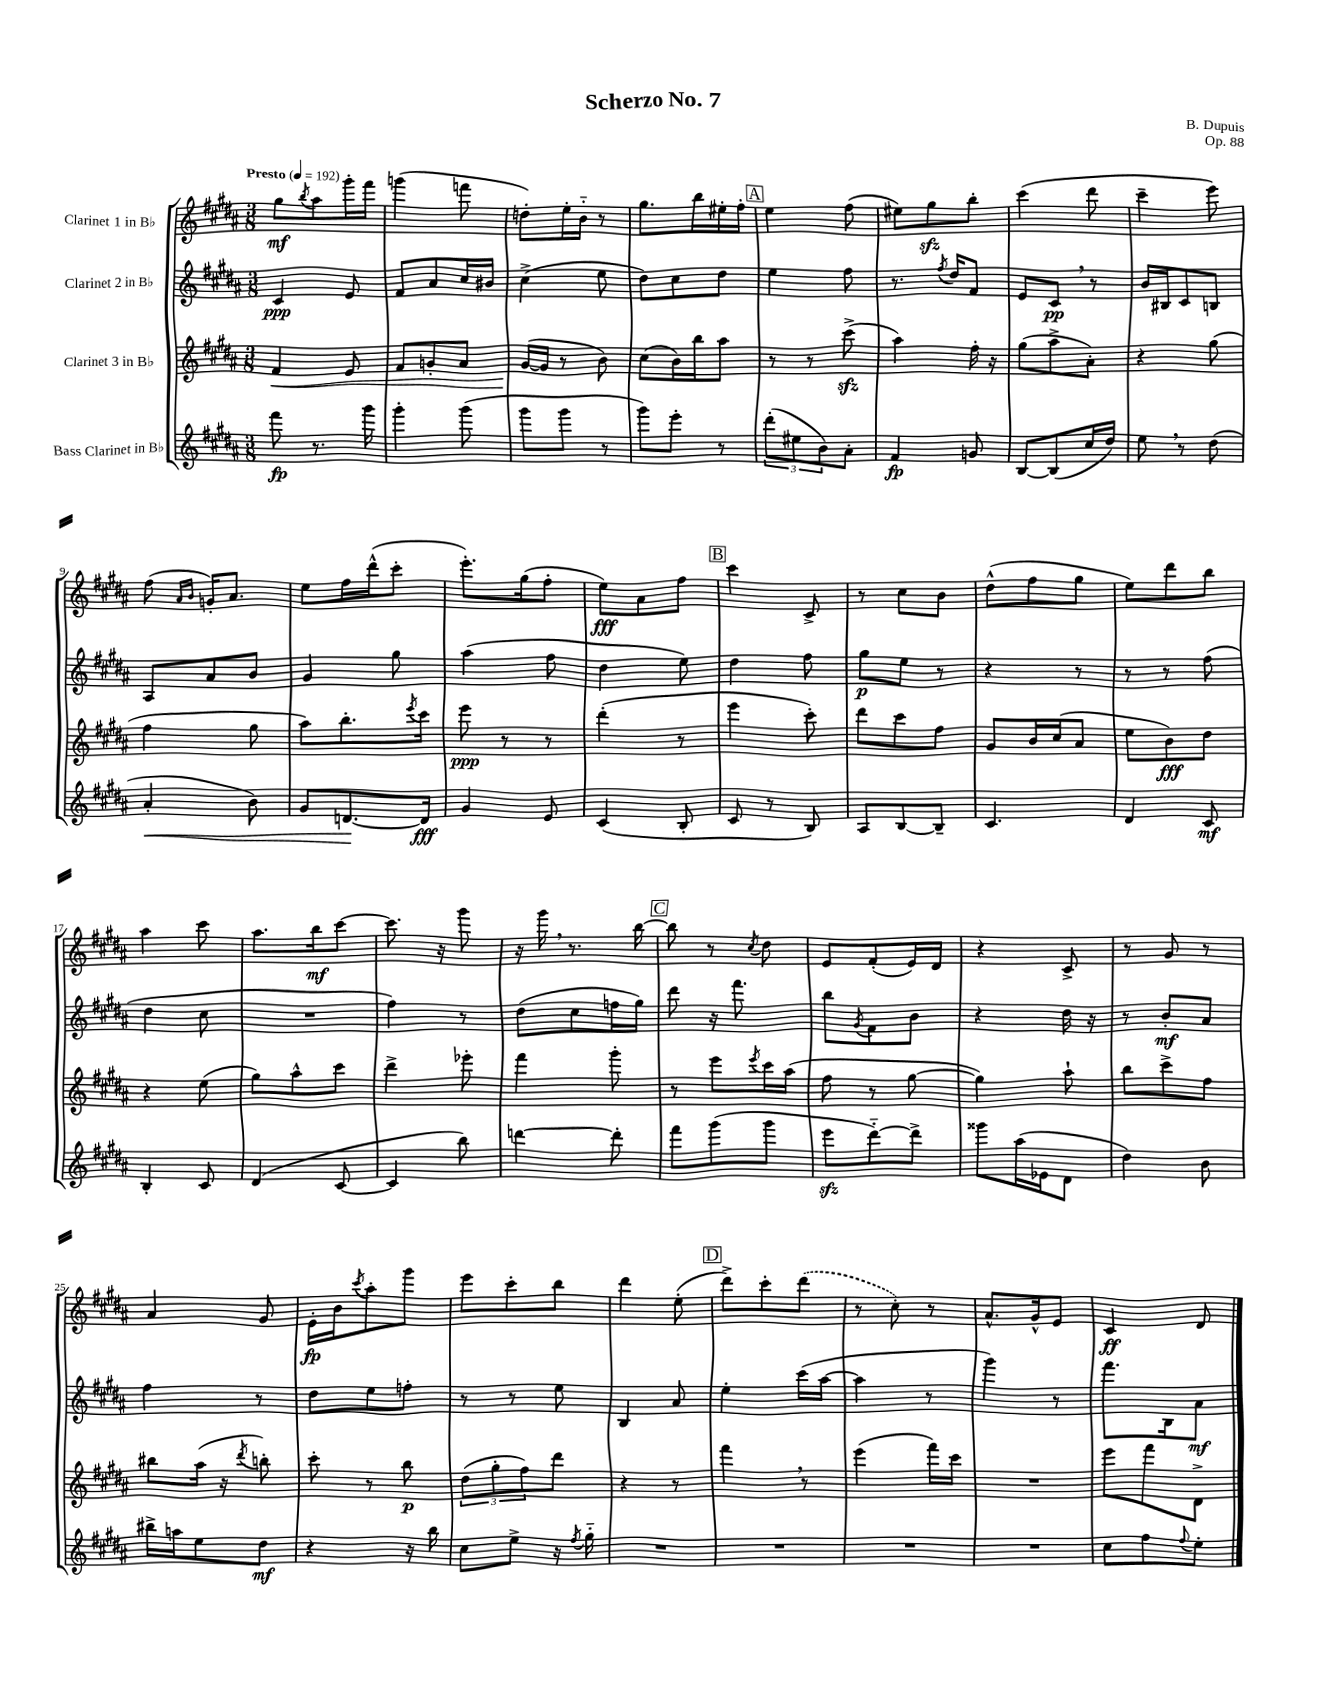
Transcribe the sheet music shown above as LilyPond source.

\header { title = "Scherzo No. 7" composer = "B. Dupuis" opus = "Op. 88" }
<<
\new StaffGroup <<
\new Staff = "s0" \with { instrumentName = "Clarinet 1 in Bb" } {
    \clef treble \key b \major \numericTimeSignature \time 3/8 \tempo "Presto" 4 = 192
    gis''8\mf \acciaccatura { b''8 } ais''8 gis'''16-. fis'''16 |
    g'''4( f'''8 |
    d''8-.) e''16-. b'16-_ r8 |
    gis''8. b''16 eis''16-. fis''16-. |
    \mark \markup { \box "A" } e''4 fis''8( |
    eis''8) gis''8\sfz b''8-. |
    cis'''4( dis'''8 |
    cis'''4-- e'''8) |
    fis''8( \grace { ais'16 b'16 } g'16-.) ais'8. |
    e''8 fis''16 dis'''16-^( cis'''8-. |
    e'''8.-.) gis''16( fis''8-. |
    e''8\fff) ais'8 fis''8 |
    \mark \markup { \box "B" } cis'''4 cis'8-> |
    r8 cis''8 b'8 |
    dis''8-^( fis''8 gis''8 |
    e''8) dis'''8 b''8 |
    ais''4 cis'''8 |
    ais''8. b''16\mf cis'''8~ |
    cis'''8. r16 gis'''8 |
    r16 gis'''16 \breathe r8. b''16~ |
    \mark \markup { \box "C" } b''8 r8 \acciaccatura { cis''8 } dis''8 |
    e'8 fis'8-.( e'16) dis'16 |
    r4 cis'8-> |
    r8 gis'8 r8 |
    ais'4 gis'8 |
    e'16-.\fp b'16 \acciaccatura { cis'''8 } ais''8-. gis'''8 |
    e'''8 cis'''8-. b''8 |
    dis'''4 e''8-.( |
    \mark \markup { \box "D" } dis'''8->) cis'''8-. \once \slurDashed dis'''8( |
    r8 cis''8-.) r8 |
    ais'8.-^ gis'16-^ e'8 |
    cis'4\ff dis'8 \bar "|." |
}
\new Staff = "s1" \with { instrumentName = "Clarinet 2 in Bb" } {
    \clef treble \key b \major \numericTimeSignature \time 3/8
    cis'4\ppp e'8 |
    fis'8 ais'8 cis''16 bis'16 |
    cis''4->( e''8 |
    dis''8) cis''8 dis''8 |
    \mark \markup { \box "A" } e''4 fis''8 |
    r8. \acciaccatura { fis''8 } dis''16 fis'8 |
    e'8 cis'8\pp \breathe r8 |
    b'16 bis16 cis'8 b8 |
    ais8 ais'8 b'8 |
    gis'4 gis''8 |
    ais''4( fis''8 |
    dis''4 e''8) |
    \mark \markup { \box "B" } dis''4 fis''8 |
    gis''8\p e''8 r8 |
    r4 r8 |
    r8 r8 fis''8( |
    dis''4 cis''8 |
    R4. |
    fis''4) r8 |
    dis''8( cis''8 f''16 gis''16) |
    \mark \markup { \box "C" } dis'''8 r16 fis'''8. |
    b''8 \acciaccatura { gis'8 } fis'8 b'8 |
    r4 dis''16 r16 |
    r8 b'8-.\mf ais'8 |
    fis''4 r8 |
    dis''8 e''8 f''8-. |
    r8 r8 e''8 |
    b4 ais'8 |
    \mark \markup { \box "D" } e''4-. cis'''16( ais''16~ |
    ais''4 r8 |
    gis'''4) r8 |
    fis'''8. b16 ais'8\mf \bar "|." |
}
\new Staff = "s2" \with { instrumentName = "Clarinet 3 in Bb" } {
    \clef treble \key b \major \numericTimeSignature \time 3/8
    fis'4\< e'8 |
    fis'8 g'8-. ais'8 |
    gis'16~\!( gis'16 r8 b'8) |
    cis''8( b'16) b''16 ais''8 |
    \mark \markup { \box "A" } r8 r8 cis'''8->\sfz( |
    ais''4) fis''16-. r16 |
    gis''8( ais''8-> ais'8-.) |
    r4 gis''8( |
    fis''4 gis''8 |
    ais''8) b''8.-. \acciaccatura { e'''8 } cis'''16 |
    e'''8\ppp r8 r8 |
    dis'''4-.( r8 |
    \mark \markup { \box "B" } e'''4 cis'''8-.) |
    dis'''8 cis'''8 fis''8 |
    gis'8 b'16 cis''16( ais'8 |
    e''8 b'8\fff) dis''8 |
    r4 e''8( |
    gis''8) ais''8-^ cis'''8 |
    dis'''4-> ees'''8-. |
    fis'''4 gis'''8-. |
    \mark \markup { \box "C" } r8 e'''8 \acciaccatura { e'''8 } cis'''16 ais''16( |
    fis''8 r8 gis''8~ |
    gis''4) ais''8-! |
    b''8 cis'''8-> fis''8 |
    bis''8 ais''16( r16 \acciaccatura { dis'''8 } b''8-.) |
    cis'''8-. r8 b''8\p |
    \tuplet 3/2 { dis''8( gis''8-. fis''8) } dis'''8 |
    r4 r8 |
    \mark \markup { \box "D" } fis'''4 \breathe r8 |
    e'''4( fis'''16) cis'''16 |
    R4. |
    e'''8 fis'''8 dis'8-> \bar "|." |
}
\new Staff = "s3" \with { instrumentName = "Bass Clarinet in Bb" } {
    \clef treble \key b \major \numericTimeSignature \time 3/8
    fis'''8\fp r8. gis'''16 |
    gis'''4-. gis'''8( |
    gis'''8 gis'''8 r8 |
    gis'''8) e'''8-. r8 |
    \mark \markup { \box "A" } \tuplet 3/2 { dis'''8-.( eis''8 b'8) } ais'8-. |
    fis'4\fp g'8 |
    b8~ b8( cis''16 dis''16) |
    e''8 \breathe r8 dis''8( |
    ais'4-.\< b'8) |
    gis'8 d'8.~\! d'16\fff |
    gis'4 e'8 |
    cis'4( b8-. |
    \mark \markup { \box "B" } cis'8 r8 b8) |
    ais8 b8~ b8-- |
    cis'4. |
    dis'4 cis'8\mf |
    b4-. cis'8 |
    dis'4( cis'8~ |
    cis'4 b''8) |
    d'''4~ d'''8-. |
    \mark \markup { \box "C" } fis'''8 gis'''8( gis'''8 |
    e'''8\sfz dis'''8~-_) dis'''8-> |
    gisis'''8 ais''16( ees'16 dis'8 |
    dis''4) b'8 |
    bis''16-> a''16 e''8 dis''8\mf |
    r4 r16 b''16 |
    cis''8 e''8-> r16 \acciaccatura { fis''8 } gis''16-_ |
    R4. |
    \mark \markup { \box "D" } R4. |
    R4. |
    R4. |
    cis''8 fis''8 \appoggiatura { fis''8 } e''8-. \bar "|." |
}
>>
>>
